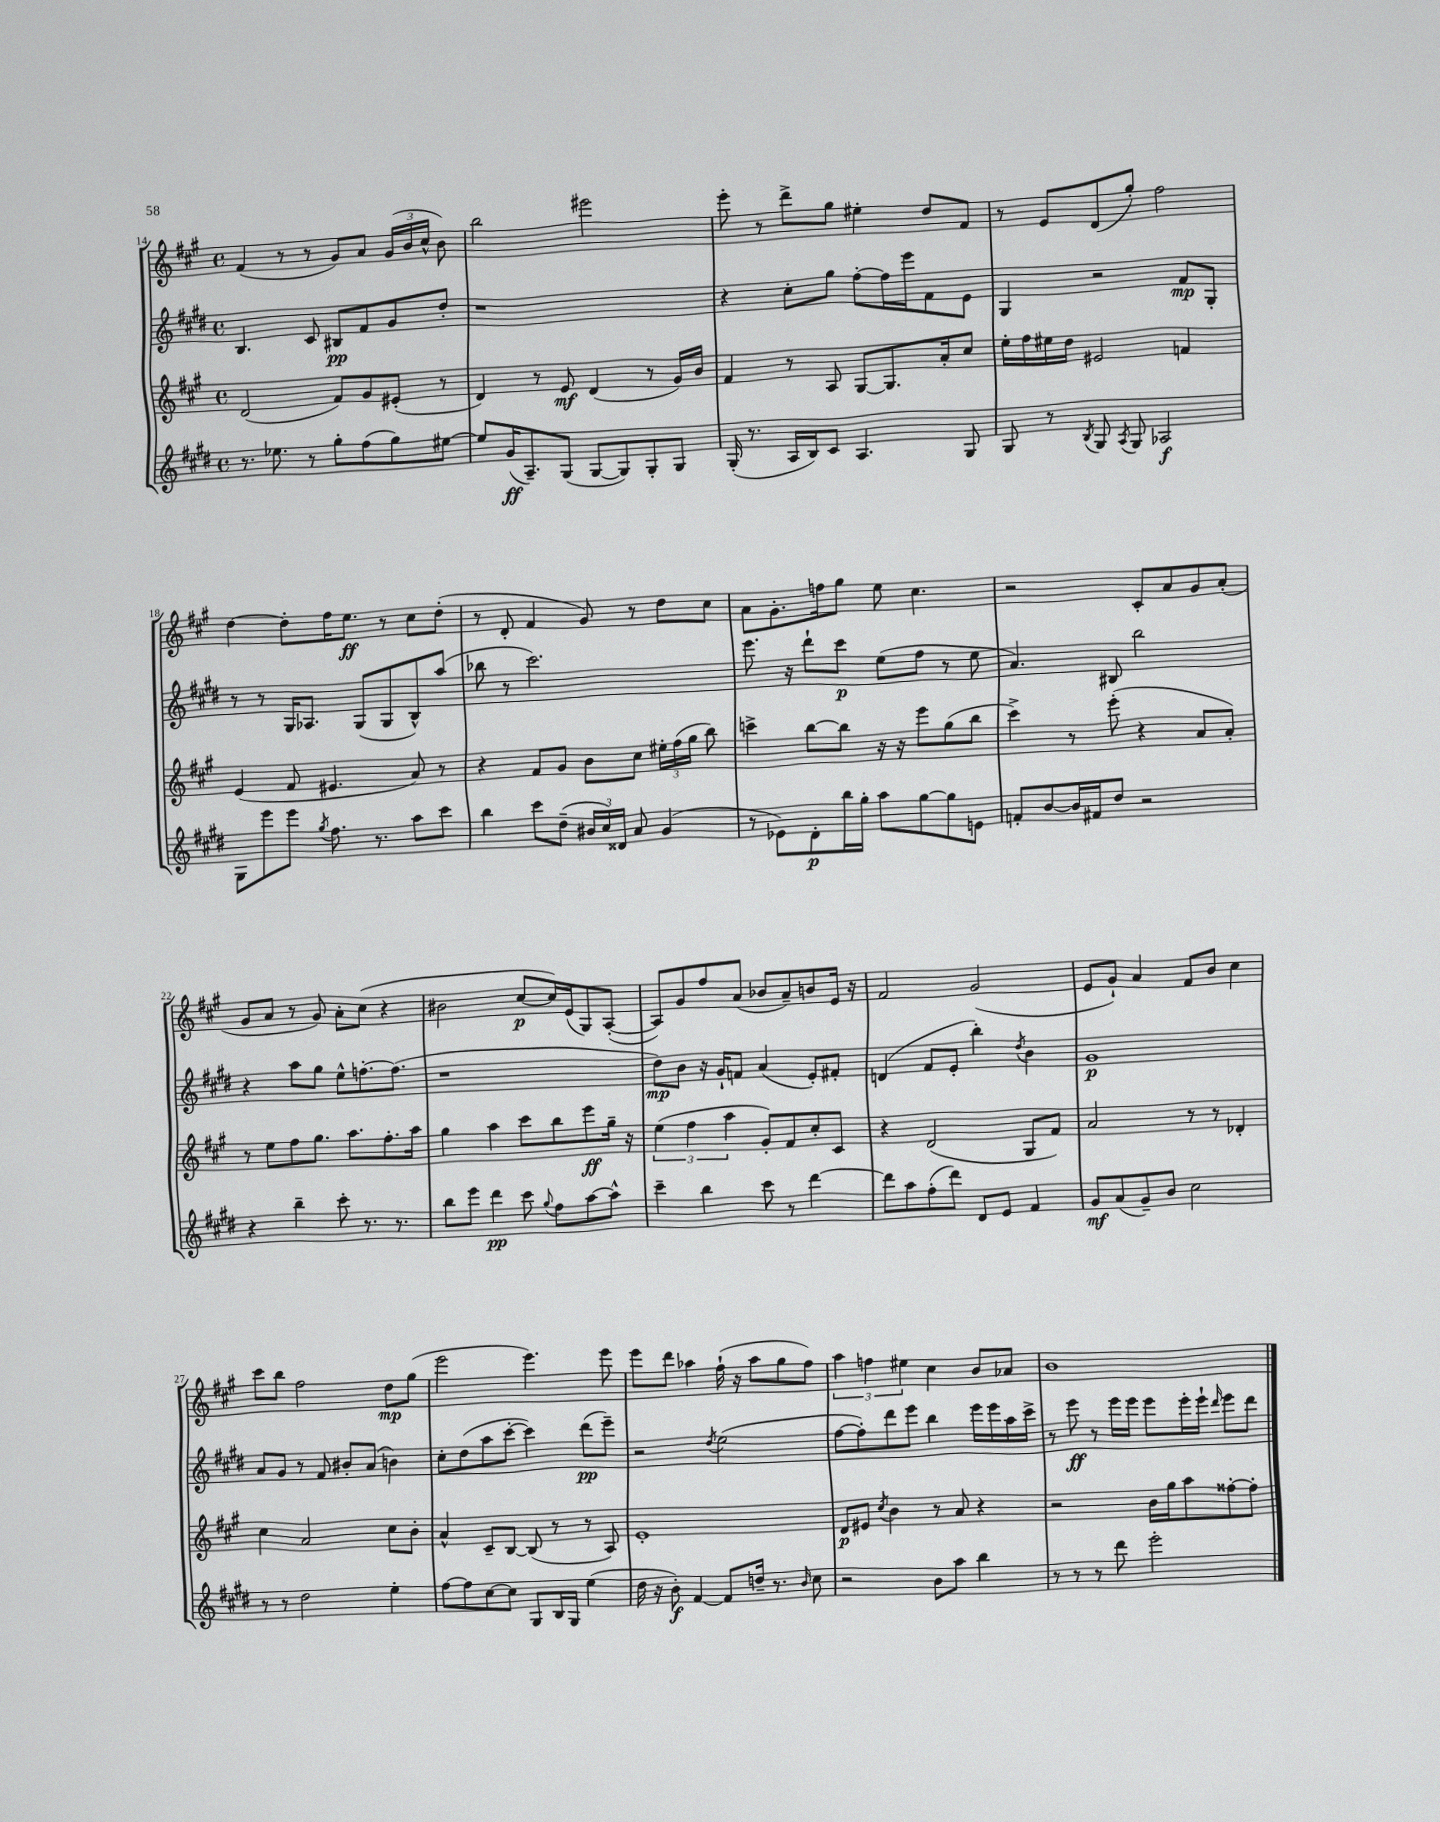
<<
\new StaffGroup <<
\new Staff = "s0" {
    \clef treble \key a \major \defaultTimeSignature \time 4/4
    \autoBeamOff fis'4( r8 r8 gis'8[) a'8] \tuplet 3/2 { gis'16[( b'16 cis''16]-^ } b'8) |
    b''2 eis'''2 |
    e'''8-. r8 d'''8[-> gis''8] eis''4-. d''8[ fis'8] |
    r8 e'8[ d'8( gis''8]-.) fis''2 |
    d''4~ d''8[-. fis''16 e''8.]\ff r8 cis''8[ d''8]-.( |
    r8 d'8-. fis'4 gis'8) r8 d''8[ cis''8] |
    a'8[ gis'8.-. f''16 gis''8] e''8 cis''4. |
    r2 cis'8[-. a'8 gis'8 a'8]-.( |
    gis'8[ a'8] r8 gis'8) a'8[-. cis''8]( r4 |
    bis'2 cis''8[~\p cis''16) e'16( gis8) a8]~-.( |
    a8[) gis'8 fis''8 a'8]( bes'8[ a'8--) b'8 e'16] r16 |
    fis'2 gis'2( |
    e'8[ gis'8]-!) a'4 fis'8[ b'8] cis''4 |
    cis'''8[ b''8] fis''2 d''8[\mp gis''8]( |
    e'''2 e'''4.) e'''8 |
    e'''8[ d'''8] aes''4 fis''16-!( r16 aes''8[ gis''8 fis''8]) |
    \tuplet 3/2 { a''4 f''4 eis''4 } cis''4 b'8[ aes'8] |
    b'1 \bar "|." |
}
\new Staff = "s1" {
    \clef treble \key e \major \defaultTimeSignature \time 4/4
    \autoBeamOff b4. cis'8 bis8[\pp fis'8 gis'8 dis''8]-. |
    r1 |
    r4 cis''8[-. gis''8] fis''8[~-. fis''16 e'''16 fis'8 e'8] |
    gis4 r2 fis'8[\mp gis8]-. |
    r8 r8 gis16[ aes8.] gis8[( gis8 b8-^) a''8]( |
    bes''8 r8 cis'''2.) |
    e'''8. r16 dis'''8[-! cis'''8]\p e''8[( fis''8] r8 e''8 |
    a'4.) bis8 b''2 |
    r4 a''8[ gis''8] e''8[-^ f''8.~-. f''8.]( |
    r1 |
    dis''8[\mp) b'8] r16 gis'16[-! f'8] a'4( e'8[-.) fis'8]-. |
    d'4( fis'8[ e'8]-. b''4-.) \acciaccatura { dis''8 } b'4 |
    gis'1\p |
    a'8[ gis'8] r8 fis'8 bis'8[-. a'8]( b'4) |
    cis''8[-. dis''8( a''8 cis'''8]~-. cis'''4) dis'''8[\pp( e'''8]--) |
    r2 \acciaccatura { dis''8 } e''2( |
    fis''8[~ fis''8-.) dis'''8 e'''8] b''4 e'''16[ e'''16 a''16 cis'''16]-> |
    r8 e'''8\ff r8 e'''16[ e'''16] e'''8[ e'''16-. e'''16]-! \grace { dis'''16 } e'''8[ dis'''8] \bar "|." |
}
\new Staff = "s2" {
    \clef treble \key a \major \defaultTimeSignature \time 4/4
    \autoBeamOff d'2( fis'8[) gis'8 eis'8]-.( r8 |
    d'4) r8 e'8\mf d'4( r8 gis'16[) b'16] |
    fis'4 r8 a8 gis8[~ gis8. a'16-. cis''8] |
    e''16[-. fis''16 eis''16 d''16] eis'2 f'4 |
    e'4( fis'8 eis'4. a'8) r8 |
    r4 fis'8[ gis'8] b'8[ cis''8] \tuplet 3/2 { eis''16[-. fis''16( gis''16] } b''8) |
    c'''4-> b''8[~ b''8] r16 r16 e'''8[ gis''8( b''8] |
    cis'''4->) r8 e'''8-.( r4 a'8[ a'8]-.) |
    r8 e''8[ fis''8 gis''8.] a''8.[ fis''8.-. a''16] |
    gis''4 a''4 cis'''8[ b''8 e'''8\ff gis''16]-- r16 |
    \tuplet 3/2 { e''4( fis''4 a''4 } gis'8[-.) fis'8 cis''8-. cis'8] |
    r4 d'2( gis8[ fis'8]) |
    a'2 r8 r8 des'4-. |
    cis''4 a'2 cis''8[ b'8]-. |
    a'4-^ cis'8[-- b8]~ b8( r8 r8 a8) |
    e'1-. |
    d'8[\p eis'8] \acciaccatura { cis''8 } b'4 r8 a'8 r4 |
    r2 b'16[ gis''16 a''8 fisis''8~-. fisis''8]-. \bar "|." |
}
\new Staff = "s3" {
    \clef treble \key e \major \defaultTimeSignature \time 4/4
    \autoBeamOff r8. ees''8. r8 gis''8[-. fis''8( gis''8) eis''8]~ |
    eis''8[ gis'16\ff( a8.--) gis8]( gis8[~ gis8) gis8-. gis8] |
    gis16-.( r8. a16[ b16) cis'8] a4. gis8 |
    gis8 r8 \acciaccatura { b8 } gis8 \acciaccatura { a8 } gis8 aes2\f |
    gis8[ e'''8 e'''8] \acciaccatura { gis''8 } fis''8. r8. a''8[ cis'''8] |
    b''4 cis'''8[ dis''8]--( \tuplet 3/2 { bis'16[ cis''16) disis'16] } a'8 gis'4( |
    r8 ees'8[) dis'8-.\p b''16 gis''16]-. a''8[ gis''8~ gis''8 e'8] |
    f'8[-. b'8~ b'16 fis'16 dis''8] r2 |
    r4 b''4-- cis'''8-. r8. r8. |
    b''8[ e'''8] dis'''4\pp cis'''8 \appoggiatura { gis''8 } fis''8[ a''8~ a''8]-^ |
    cis'''4-- b''4 cis'''8 r8 dis'''4~ |
    dis'''8[ a''8 fis''8-.( dis'''8]) dis'8[ e'8] fis'4 |
    gis'8[\mf a'8( gis'8--) b'8] cis''2 |
    r8 r8 dis''2 e''4-. |
    fis''8[~ fis''8 cis''8~ cis''8] gis8[ b16 gis16] e''4( |
    dis''16 r16 b'8-.\f) fis'4~ fis'8[ d''16]-- r8. \grace { b'16 } cis''8 |
    r2 b'8[ a''8] b''4 |
    r8 r8 r8 dis'''8 e'''2-. \bar "|." |
}
>>
>>
\layout { \context { \Score currentBarNumber = #14 } }
